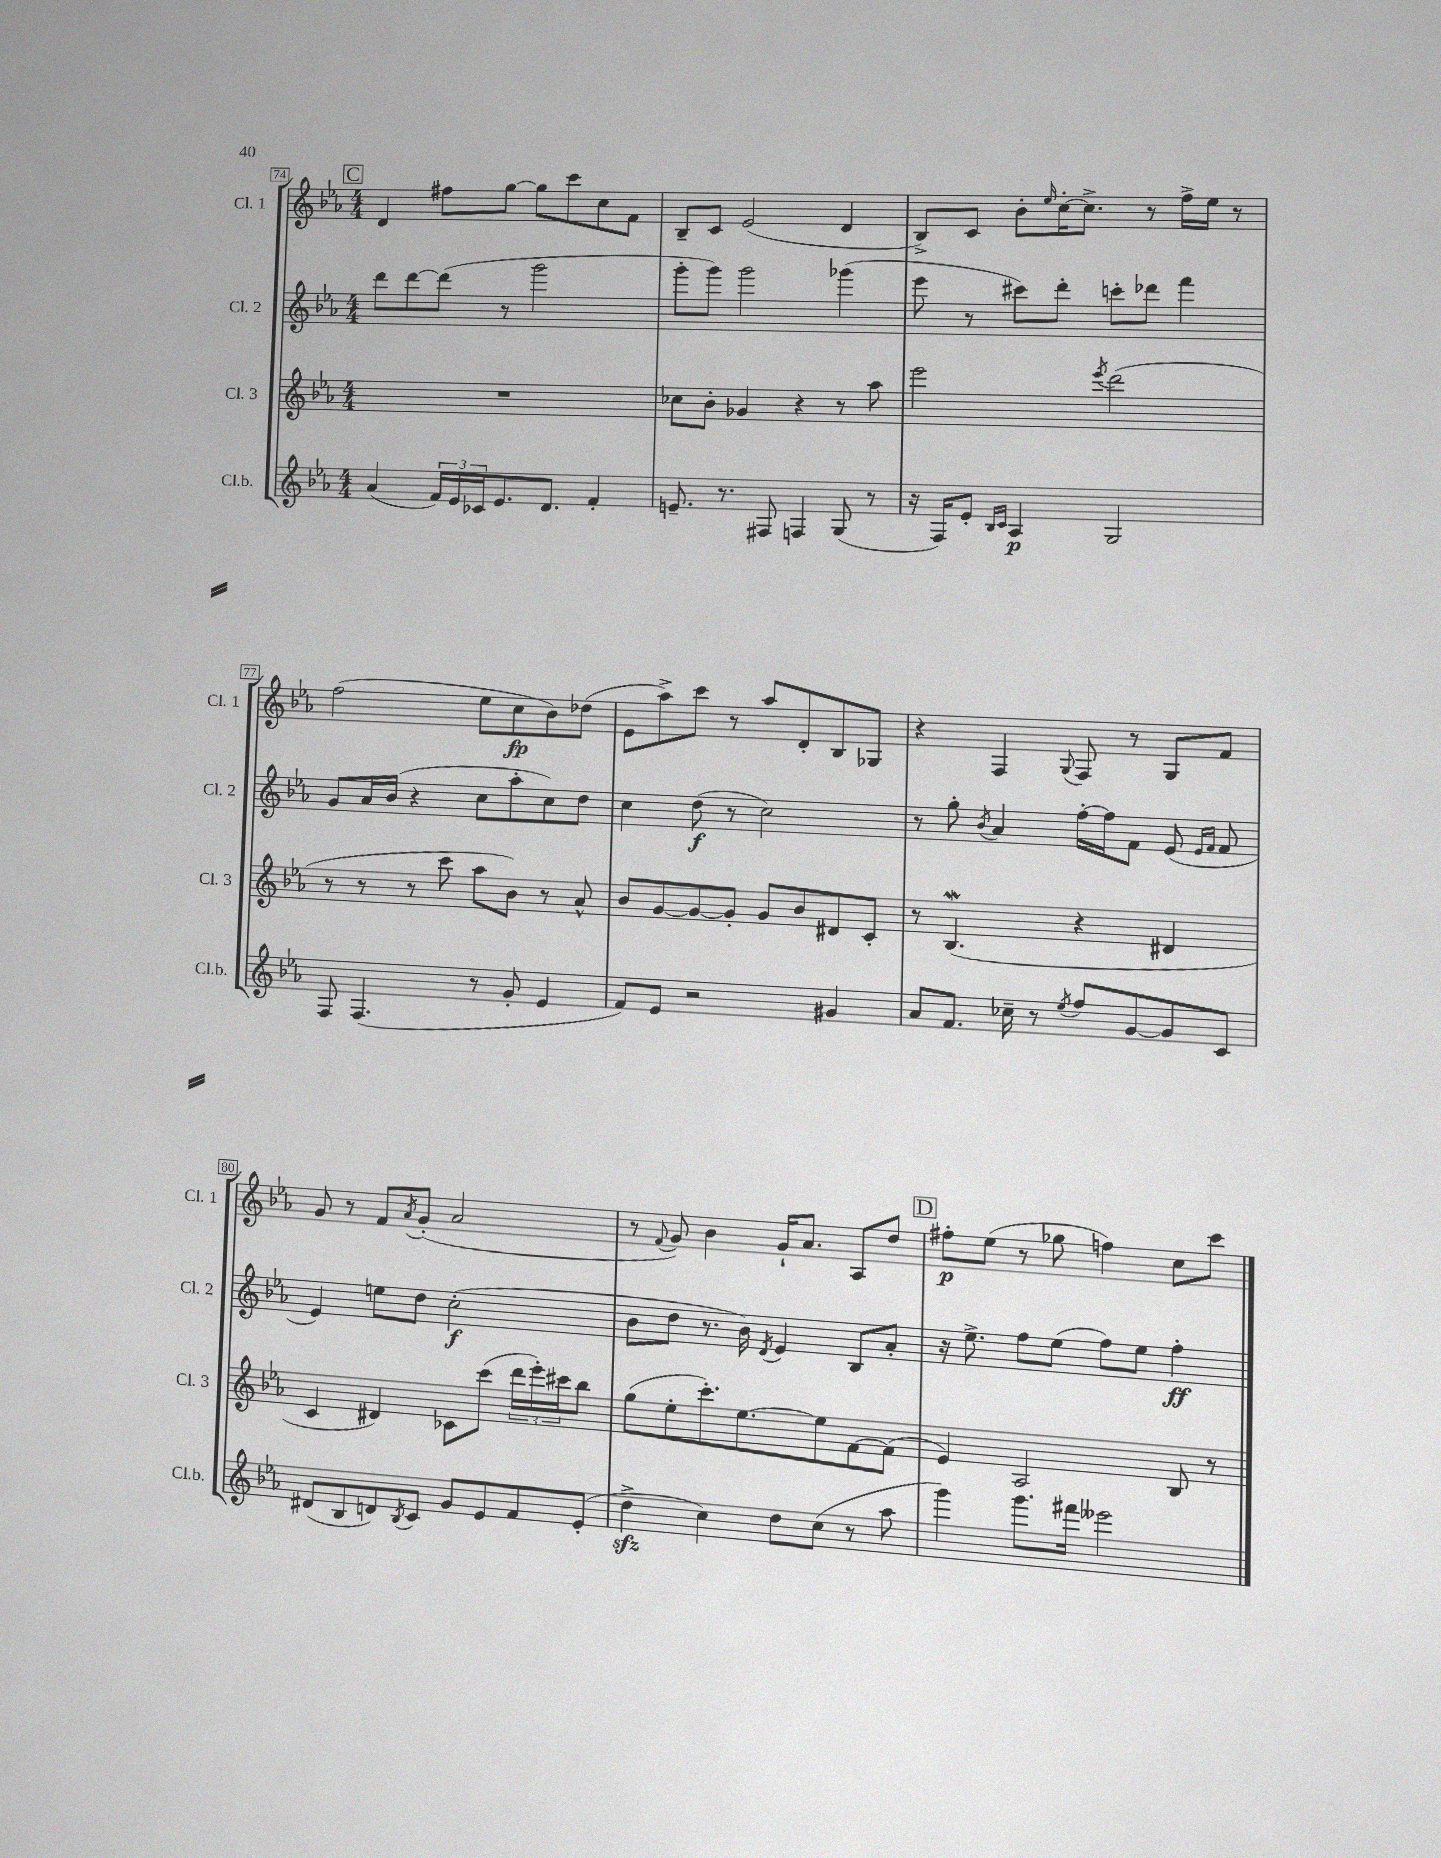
<<
\new StaffGroup <<
\new Staff = "s0" \with { instrumentName = "Cl. 1" shortInstrumentName = "Cl. 1" } {
    \clef treble \key ees \major \numericTimeSignature \time 4/4
    \mark \markup { \box "C" } d'4 fis''8 g''8~ g''8 c'''8 c''8 f'8 |
    bes8-- c'8 ees'2( d'4 |
    bes8->) c'8 bes'8-. \grace { ees''16 } c''16~-. c''8.-> r8 f''16-> ees''16 r8 |
    f''2( ees''8 c''8\fp bes'8) des''8( |
    ees'8 aes''8->) c'''8 r8 aes''8 d'8-. bes8 ges8 |
    r4 f4 \appoggiatura { g8 } f8 r8 g8 f'8 |
    g'8 r8 f'8 \acciaccatura { aes'8 } g'8-.( aes'2 |
    r8 \appoggiatura { f'8 } g'8) bes'4 g'16-! aes'8. aes8 d''8 |
    \mark \markup { \box "D" } fis''8-.\p ees''8( r8 ges''8 f''4) c''8 c'''8 \bar "|." |
}
\new Staff = "s1" \with { instrumentName = "Cl. 2" shortInstrumentName = "Cl. 2" } {
    \clef treble \key ees \major \numericTimeSignature \time 4/4
    \mark \markup { \box "C" } d'''8 d'''8~ d'''8( r8 g'''2 |
    g'''8-. g'''8) g'''2 ges'''4( |
    ees'''8 r8 cis'''8) d'''8-. c'''8-. des'''8 f'''4 |
    g'8 aes'16 bes'16( r4 c''8 aes''8-. c''8) d''8 |
    c''4 d''8\f( r8 c''2) |
    r8 g''8-. \acciaccatura { bes'8 } aes'4 f''16~-. f''16 f'8 ees'8( \grace { ees'16 f'16 } f'8 |
    ees'4) e''8 d''8 c''2-.\f( |
    bes'8 d''8 r8. bes'16) \acciaccatura { d'8 } ees'4 bes8 aes'8-. |
    \mark \markup { \box "D" } r16 ees''8.-> f''8 ees''8( f''8) ees''8 f''4-.\ff \bar "|." |
}
\new Staff = "s2" \with { instrumentName = "Cl. 3" shortInstrumentName = "Cl. 3" } {
    \clef treble \key ees \major \numericTimeSignature \time 4/4
    \mark \markup { \box "C" } R1 |
    ces''8 bes'8-. ges'4 r4 r8 aes''8 |
    ees'''2 \acciaccatura { ees'''8 } d'''2( |
    r8 r8 r8 c'''8 aes''8 bes'8) r8 aes'8-^ |
    bes'8 g'8~ g'8~ g'8-. g'8 bes'8 dis'8 c'8-. |
    r8 bes4.\mordent( r4 dis'4 |
    c'4 dis'4) ces'8 c'''8( \tuplet 3/2 { d'''16 ees'''16-.) cis'''16 } bes''8 |
    g''8( ees''8-. c'''8.-.) ees''8.~ ees''8 f'8~ f'8( |
    \mark \markup { \box "D" } ees'4) aes2 bes8 r8 \bar "|." |
}
\new Staff = "s3" \with { instrumentName = "Cl.b." shortInstrumentName = "Cl.b." } {
    \clef treble \key ees \major \numericTimeSignature \time 4/4
    \mark \markup { \box "C" } aes'4( \tuplet 3/2 { f'16) ees'16 ces'16 } ees'8. d'8. f'4-. |
    e'8.-- r8. fis8 f4 g8( r8 |
    r16 f16) ees'8-. \grace { bes16 c'16 } aes4\p g2 |
    f8 f4.( r8 g'8-. ees'4 |
    f'8) ees'8 r2 gis'4 |
    aes'8 f'8. ces''16-- r8 \acciaccatura { ees''8 } f''8 g'8~ g'8 c'8 |
    dis'8( bes8 d'8) \acciaccatura { bes8 } c'8 g'8 ees'8 f'8 ees'8-.( |
    d''4->\sfz c''4) d''8 c''8( r8 aes''8 |
    \mark \markup { \box "D" } g'''4) g'''8. fis'''16 eeses'''2 \bar "|." |
}
>>
>>
\layout { \context { \Score currentBarNumber = #74 \override BarNumber.stencil = #(make-stencil-boxer 0.1 0.3 ly:text-interface::print) } }
